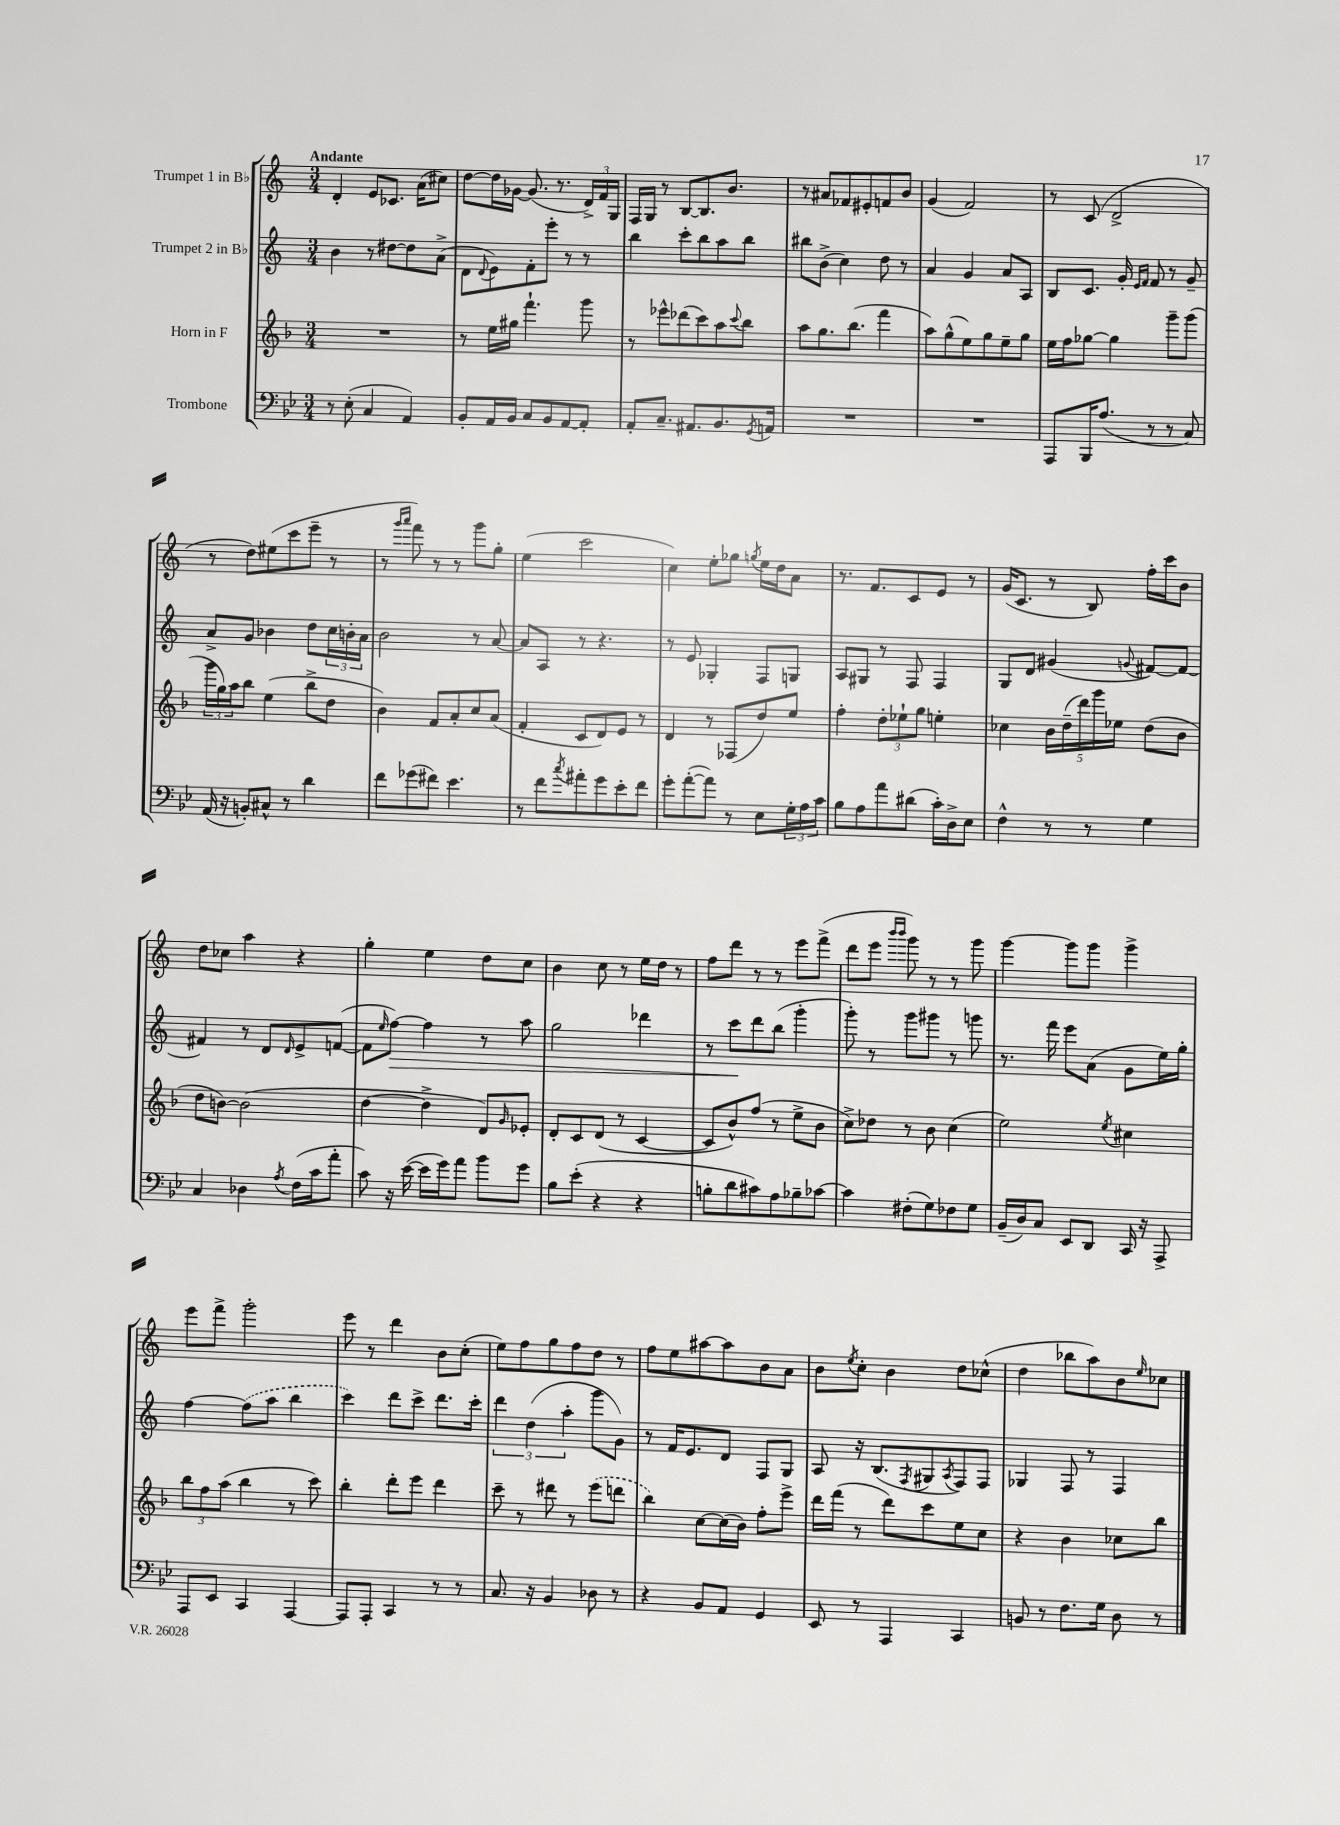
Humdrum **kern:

**kern	**kern	**kern	**kern
*staff4	*staff3	*staff2	*staff1
*clefF4	*clefG2	*clefG2	*clefG2
*k[b-e-]	*k[b-]	*k[]	*k[]
*M3/4	*M3/4	*M3/4	*M3/4
8r	2.r	4b	4d'
(8E-'	.	.	.
4C	.	8r	8e
.	.	[8dd#	8.c-
4AA)	.	8dd#]	.
.	.	.	(16a
.	.	(8a^	8cc#)
=	=	=	=
8BB-'	8r	8d	[8dd
.	.	8qqd	.
16AA	16ee	8e)	16dd]
16BB-	16gg#	.	[16g-
8C	4.fff`	8f'	(8.g-]
8BB-	.	8eee'	.
.	.	.	8.r
[8AA	.	8r	.
8AA']	8ggg	8r	24d^)
.	.	.	24f
.	.	.	24G
=	=	=	=
8AA'	8r	4bb	16F
.	.	.	16G
8.C~	8eee-^^	.	8r
.	(8ddd-	8ccc'	[8B
8.AA#	.	.	.
.	8ccc)	8bb	8.B]
8.BB-	8aa	8aa	.
.	.	.	8.b
.	8qqccc	.	.
.	8bb-	8bb	.
8qGG	.	.	.
16AA	.	.	.
=	=	=	=
2.r	8aa	8bb#	8r
.	8.gg	(8b^	8a#
.	.	4cc)	8f-
.	(8.bb-	.	.
.	.	.	8e#'
.	4fff	8dd	8f
.	.	8r	8b
=	=	=	=
2.r	8aa)	4a	(4g
.	(8gg^^	.	.
.	8ee)	4g	2f)
.	8gg	.	.
.	8ee~	8a	.
.	8gg	8A	.
=	=	=	=
8AAA	16ee	8B	8r
.	16ff	.	.
16BBB-	[8gg-	8.c	(8c
(8.A	.	.	.
.	4gg-]	.	2d^
.	.	16g'	.
.	.	16qqe	.
.	.	16qqf	.
8r	.	8f	.
8r	8ggg~	8r	.
8C)	(8ggg	8g~	.
=	=	=	=
(16AA	24ggg	8a^	8r
.	24gg)	.	.
16r	.	.	.
.	24aa	.	.
8BB')	8bb-	8g	8dd)
8C#^^	(4ee	4b-	(8ee#
8r	.	.	8ccc
4d	8bb-^	8dd	8eee~
.	8dd	24cc	8r
.	.	24b'	.
.	.	24a	.
=	=	=	=
8f	4b-)	2b	8r
.	.	.	16qqggg
.	.	.	16qqaaa
(8g-	.	.	8fff)
8f#)	8f	.	8r
4.e-	8a'	.	8r
.	8cc	8r	8ggg
.	(8a	[8a	8gg'
=	=	=	=
8r	4f'	8a]	(4ee
8f	.	8A	.
8qcc	.	.	.
8a#'	8c	8r	2ccc
8g	8d)	4.r	.
8e-'	8e	.	.
8f	8r	.	.
=	=	=	=
8g'	4d	8r	4cc)
([8a'	.	8e	.
8a])	8r	4G-'	8ee'
8r	(8F-	.	8gg-
.	.	.	8qgg
8E-	8dd)	8F	16ee
.	.	.	16dd
24G'	8ee	8G	8a
24A	.	.	.
24c	.	.	.
=	=	=	=
8B-	4ff'	8A	8.r
8A	.	8G#	.
.	.	.	8.f
8a	12dd'	8r	.
.	12ee-`	.	.
(8d#	.	8F	8c
.	12gg	.	.
16c')	4ee'	4F	8e
16D^	.	.	.
8E-	.	.	8r
=	=	=	=
4F^^	4cc-	8G	(16g
.	.	.	8.c
.	.	8d	.
8r	20b-	(4g#	8r
.	(20dd~	.	.
.	20ddd)	.	.
8r	.	.	8B)
.	20ggg	.	.
.	20ee-	.	.
.	.	8qqg	.
4G	(8dd	[8f#)	16ff'
.	.	.	16ccc
.	8b-	8f#_	8b
=	=	=	=
4C	8dd	4f#]	8dd
.	[8b)	.	8cc-
4D-	(2b]	8r	4aa
.	.	8d	.
8qA	.	16qqd	.
(16F	.	8e^	4r
16c	.	.	.
8a'	.	([8f	.
=	=	=	=
8c)	[4dd	8f]	4gg'
.	.	16qqee	.
16r	.	[8ff)	.
([16e-	.	.	.
16e-]	4dd^]	4ff]	4ee
16g)	.	.	.
8a	.	.	.
8b-	8d)	8r	8dd
.	16qqg	.	.
8g	8e-'	8aa	8cc
=	=	=	=
8B-	8d'	2gg	4b
(8e-'	8c	.	.
4r	(8d	.	8cc
.	8r	.	8r
4r	[4c	4ddd-	16ee
.	.	.	16dd
.	.	.	8r
=	=	=	=
8B'	8c]	8r	8ff
8d	8b-^^)	8ccc	8ddd
8c#)	(8ff	8ddd	8r
8A	8r	(8bb	8r
8B-~	8ee^	4ggg'	8eee
[8c-	8b-	.	(8fff^
=	=	=	=
4c-]	8cc^)	8ggg')	8ddd
.	8dd-	8r	8eee
.	.	.	16qqbbb
.	.	.	16qqbbb
(8F#'	8r	8ggg	8ggg)
8G)	8b-	8ggg#	8r
8F-	(4cc	8r	8r
8G	.	8ggg	8ggg
=	=	=	=
(16BB-~	2ee)	8.r	[4ggg
16D)	.	.	.
8C	.	.	.
.	.	16fff	.
8EE-	.	8eee	8ggg]
8DD	.	(8a	8ggg
.	8qee	.	.
16CC	4cc#	8g	4ggg^
16r	.	.	.
8AAA^	.	16ee)	.
.	.	16gg'	.
=	=	=	=
8AAA	12bb-	[4ff	8eee
.	12ff	.	.
8EE-	.	.	8fff^
.	(12aa	.	.
4CC	4bb-	(8ff]	2ggg'
.	.	8aa	.
[4AAA	8r	4bb	.
.	8ccc)	.	.
=	=	=	=
8AAA]	4bb-'	4ccc)	8eee
8AAA'	.	.	8r
4CC	8ddd'	8ddd	4ddd
.	8eee	8ccc^	.
8r	4ddd	8.ddd	8b
8r	.	.	(8cc'
.	.	16ccc'	.
=	=	=	=
8.C	8ccc~	6ddd	8ee)
.	8r	.	8ff
.	.	(6dd	.
16r	.	.	.
4BB-	8ddd#	.	8gg
.	.	6aa'	.
.	8r	.	8ff
8D-	(8eee	8ggg	8dd
8r	8ddd	8g)	8r
=	=	=	=
4r	4bb-)	8r	8ff
.	.	16f	8ee
.	.	8.e	.
8BB-	[8cc	.	[8aa#
8AA	(16cc]	8d	8aa#]
.	16b-)	.	.
4GG	8ff'	8F	8b
.	8eee^	8G	8a
=	=	=	=
8EE-	16ddd	8A	8b
.	(16fff	.	.
.	.	.	8qee
8r	8r	16r	8cc'
.	.	(8.B	.
4AAA	8ddd)	.	4b
.	.	8qF	.
.	8ccc	8G#	.
.	.	8qA	.
4CC	8ee	8F)	8dd
.	8cc	8F	(8cc-^^
=	=	=	=
8BB	4r	4G-	4dd
8r	.	.	.
8.F	4b-	8F	8bb-
.	.	8r	8aa)
16G	.	.	.
8D	8cc-	4F	8b
.	.	.	16qqee
8r	8bb-	.	8cc-
==	==	==	==
*-	*-	*-	*-
